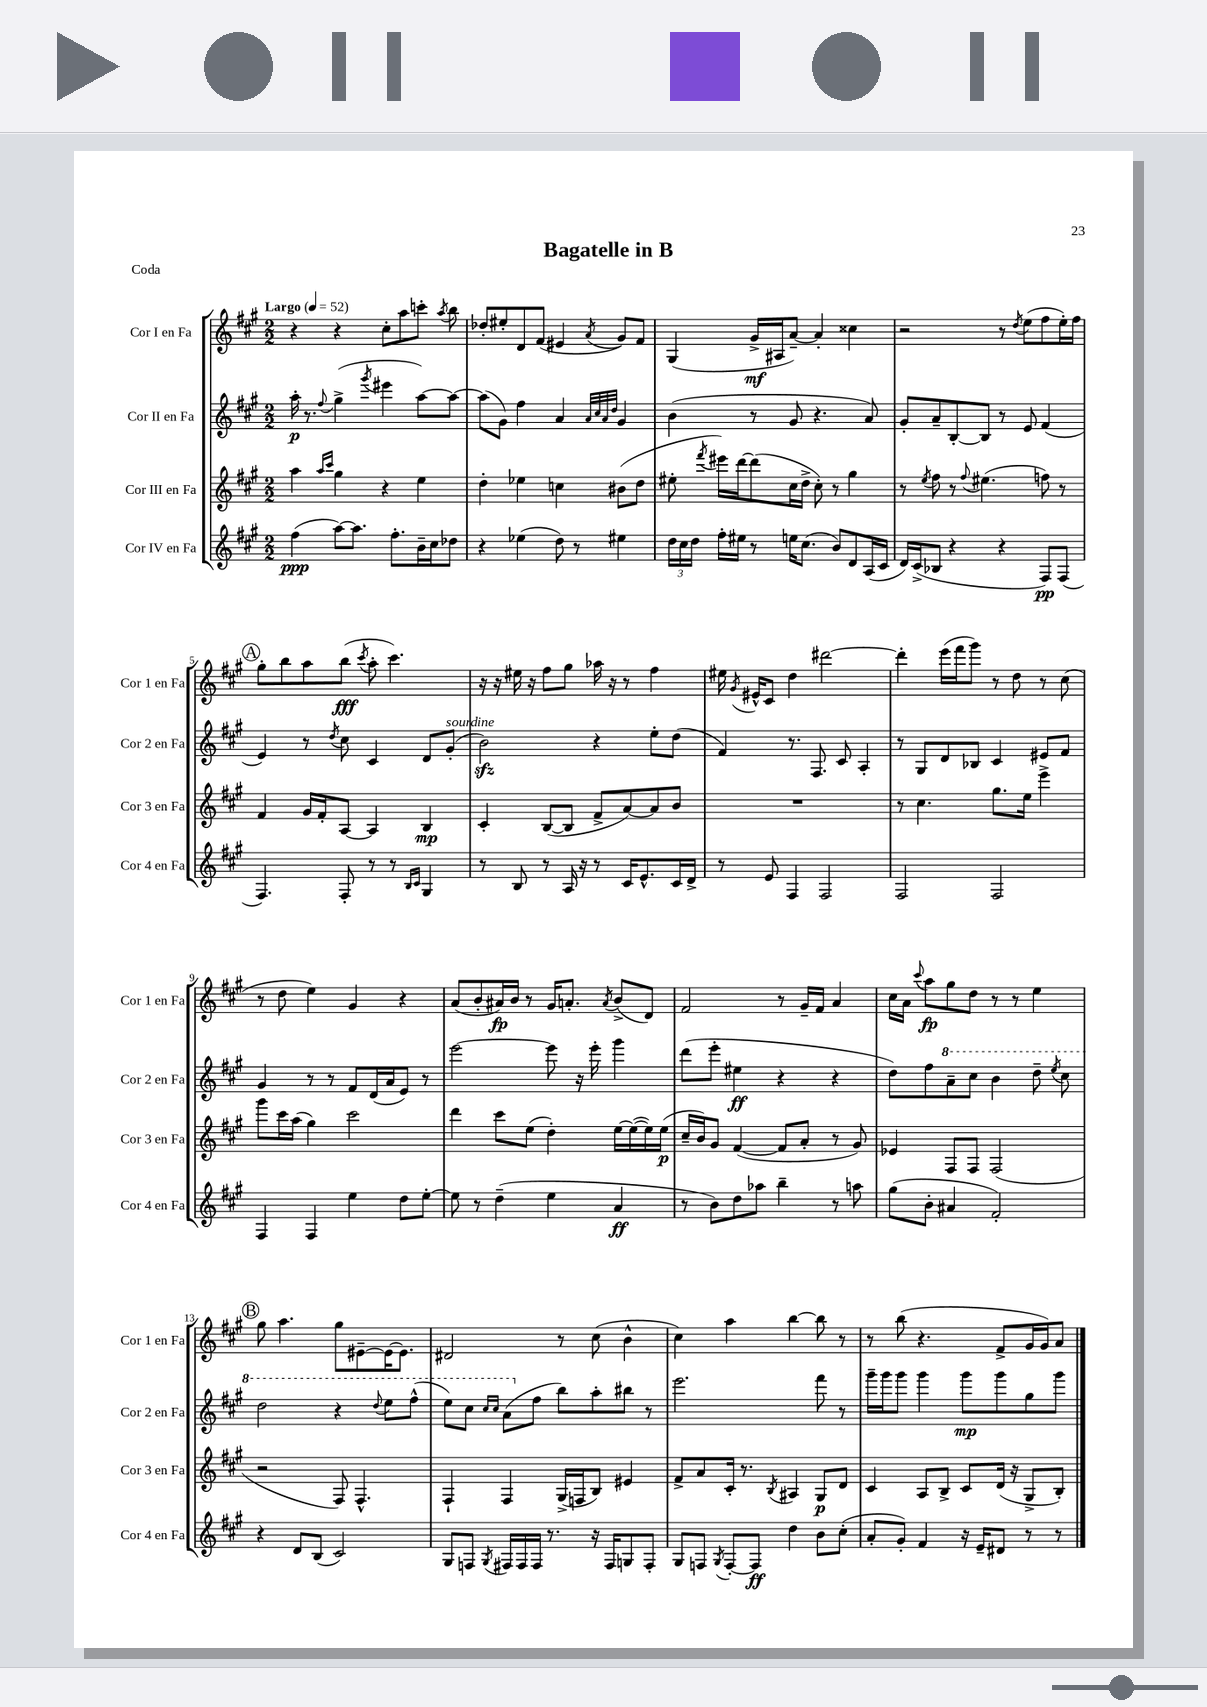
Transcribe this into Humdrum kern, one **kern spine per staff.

**kern	**kern	**kern	**kern
*staff4	*staff3	*staff2	*staff1
*clefG2	*clefG2	*clefG2	*clefG2
*k[f#c#g#]	*k[f#c#g#]	*k[f#c#g#]	*k[f#c#g#]
*M2/2	*M2/2	*M2/2	*M2/2
*MM52	*MM52	*MM52	*MM52
(4ff#	4aa	16aa'	4r
.	.	8.r	.
.	16qqaa	.	.
.	16qqccc#	8qqff#	.
[8aa)	4gg#	(4gg#^	4r
8.aa]	.	.	.
.	.	8qggg#	.
.	4r	4eee#	8cc#'
8.ff#'	.	.	.
.	.	.	8aa
16b~	4ee	[8aa)	8ccc'
16cc#	.	.	.
.	.	.	8qaa
8dd-	.	8aa_	8bb
=	=	=	=
4r	4dd'	(8aa]	8dd-'
.	.	8g#)	8ee#'
(4ee-	4ee-	4ff#	8d
.	.	.	(8f#
8dd)	4cc	4a	4e#
8r	.	.	.
.	.	32qqa	.
.	.	32qqcc#	.
.	.	32qqa	.
.	.	32qqdd	8qa
4ee#	(8b#	4g#	8g#)
.	8dd	.	8f#
=	=	=	=
24dd	8ee#'	(4b	(4G#
24cc#	.	.	.
24dd	.	.	.
.	8qfff#	.	.
16ff#'	16eee#)	.	.
16ee#	[16ddd	.	.
8r	(8ddd]	8r	16g#^
.	.	.	16A#
16ee	16cc#	8g#	[8a~)
(8.cc#	16dd^	.	.
.	8cc#')	4.r	4a']
8b)	8r	.	.
8d	4gg#	.	4cc##
(16A	.	8a)	.
16c#	.	.	.
=	=	=	=
16d)	8r	8g#'	2r
(16c#^	.	.	.
.	8qee	.	.
8B-	8ff#	8a~	.
4r	8r	[8B'	.
.	8qqff#	.	.
.	(4.ee#	8B]	.
4r	.	8r	8r
.	.	.	8qdd
.	.	8e	(8ee
8F#)	8ff)	(4f#	8ff#
(8F#	8r	.	16ee')
.	.	.	16ff#
=	=	=	=
4.F#)	4f#	4e)	8gg#'
.	.	.	8bb
.	16g#	8r	8aa
.	16f#'	.	.
.	.	8qdd	.
8F#'	[8A	8cc#	(8bb
.	.	.	8qccc#
8r	4A]	4c#	8aa'
8r	.	.	4.ccc#)
16qqB	.	.	.
16qqc#	.	.	.
4G#	4B	8d	.
.	.	(8g#'	.
=	=	=	=
8r	4c#'	2b)	16r
.	.	.	16r
8B	.	.	16ee#
.	.	.	16r
8r	([8B	.	8ff#
16A	8B]	.	8gg#
16r	.	.	.
8r	8f#^	4r	16aa-
.	.	.	16r
16c#	[8a)	.	8r
8.e^^	.	.	.
.	8a]	8ee'	4ff#
16c#	8b	(8dd	.
16d^	.	.	.
=	=	=	=
8r	1r	4f#)	16ee#
.	.	.	8qg#
.	.	.	16e#^^
8e	.	.	8c#
4F#	.	8.r	4dd
.	.	8.F#	.
2F#	.	.	[2ddd#
.	.	8c#	.
.	.	4A'	.
=	=	=	=
2F#	8r	8r	4ddd#']
.	4.cc#	8G#	.
.	.	8d	(16eee
.	.	.	16fff#
.	.	8B-	8ggg#)
2F#	8.gg#	4c#	8r
.	.	.	8dd
.	16ee	.	.
.	4eee^	8e#	8r
.	.	8f#	(8cc#
=	=	=	=
4F#	8ggg#	4g#	8r
.	16ccc#	.	8dd
.	(16aa	.	.
4F#	4gg#)	8r	4ee)
.	.	8r	.
4ee	2ccc#	8f#	4g#
.	.	(16d	.
.	.	16a	.
8dd	.	8e)	4r
[8ee'	.	8r	.
=	=	=	=
8ee]	4ddd	[2eee	(8a
8r	.	.	8b'
(4dd~	8ccc#	.	16a#)
.	.	.	16b
.	(8ee	.	8r
4ee	4dd')	8eee]	16g#
.	.	.	8.a'
.	.	16r	.
.	.	16eee'	.
.	.	.	8qa
4a	[16ee	4ggg#	(8b^
.	(16ee_	.	.
.	16ee])	.	8d)
.	(16ee	.	.
=	=	=	=
8r	16cc#~	(8ddd	2f#
.	16b)	.	.
8b)	8g#	8eee'	.
8dd	([4f#	4ee#	.
8aa-	.	.	.
4bb~	8f#]	4r	8r
.	8a'	.	16g#~
.	.	.	16f#
8r	8r	4r	4a
8aa	8g#)	.	.
=	=	=	=
(8gg#	4e-	8dd)	16cc#
.	.	.	16a
.	.	.	8qqccc#
8b'	.	8ff#	8aa
4a#	8F#	8aa~	8gg#
.	8F#	8ccc#	8dd
2f#')	(2F#	4bb	8r
.	.	.	8r
.	.	8ddd~	4ee
.	.	8qeee	.
.	.	8ccc#	.
=	=	=	=
4r	2r	2ddd	8gg#
.	.	.	4.aa
8d	.	.	.
(8B	.	.	.
2c#)	8F#)	4r	8gg#
.	4.F#^^	.	[8e#~
.	.	8qqddd	.
.	.	8eee	16e#_
.	.	.	8.e#]
.	.	(8fff#^^	.
=	=	=	=
8G#	4F#`	8eee)	2d#
8F	.	8ccc#	.
.	.	16qqccc#	.
8qG#	.	16qqccc#	.
16F#	4F#	(8aa	.
16F#	.	.	.
16F#	.	8ff#	.
8.r	.	.	.
.	(16G#^	8bb)	8r
.	16F	.	.
16r	8B)	8aa'	(8cc#
16F#	.	.	.
8G	4e#	8bb#	4b^^
8F#'	.	8r	.
=	=	=	=
8G#	8f#^	2.eee	4cc#)
8F	8a	.	.
8qG#	.	.	.
[8F'	16c#'	.	4aa
.	8.r	.	.
8F]	.	.	.
.	8qB	.	.
4dd	4A#	.	[4bb
8b	8G#	8fff#	8bb]
(8cc#'	8d	8r	8r
=	=	=	=
8a'	4c#	16ggg#~	8r
.	.	16ggg#	.
8g#')	.	8ggg#	(8bb
4f#	8A	4ggg#	4.r
.	8B^	.	.
16r	8c#	8ggg#	.
16e~	.	.	.
8d#	(16d	8ggg#	8f#^
.	16r	.	.
8r	8G#^	8gg#	16g#
.	.	.	16g#)
8r	8B')	8ggg#	8a
==	==	==	==
*-	*-	*-	*-
